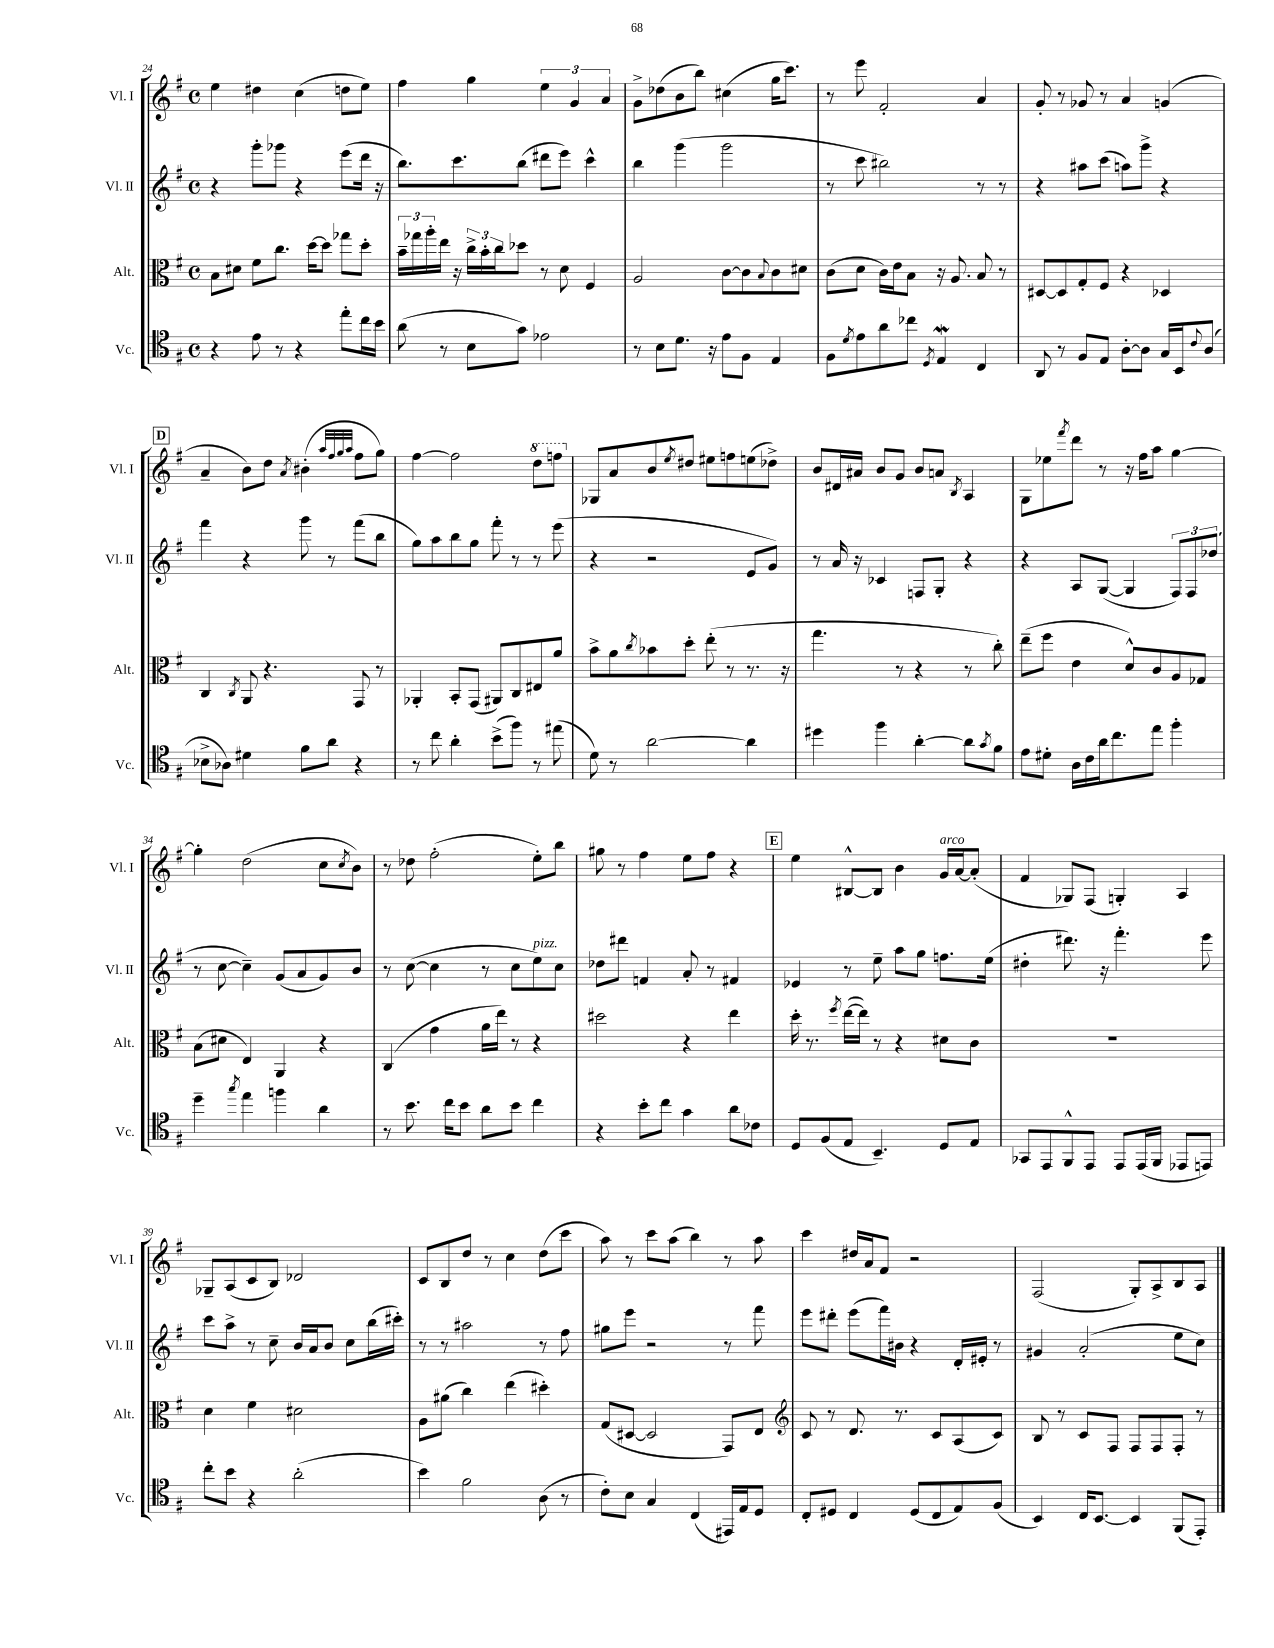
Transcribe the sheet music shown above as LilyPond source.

<<
\new StaffGroup <<
\new Staff = "s0" \with { instrumentName = "Vl. I" shortInstrumentName = "Vl. I" } {
    \clef treble \key g \major \defaultTimeSignature \time 4/4
    e''4 dis''4 c''4( d''8 e''8) |
    fis''4 g''4 \tuplet 3/2 { e''4 g'4 a'4 } |
    g'8-> des''8( b'8 b''8) cis''4( g''16 c'''8.) |
    r8 e'''8 fis'2-. a'4 |
    g'8-. r8 ges'8 r8 a'4 g'4( |
    \mark \markup { \box "D" } a'4-- b'8) d''8 \acciaccatura { a'8 } bis'4-.( \grace { a''32 fis''32 g''32 a''32 } fis''8 g''8) |
    fis''4~ fis''2 \ottava #1 d'''8 f'''8 \ottava #0 |
    ges8 a'8 b'8 \acciaccatura { e''8 } dis''8 eis''8 f''8 e''8( des''8->) |
    b'8 dis'16 ais'16 b'8 g'8 b'8 a'8 \acciaccatura { b8 } a4 |
    g8 ees''8 \acciaccatura { fis'''8 } d'''8 r8 r16 fis''16 a''8 g''4~ |
    g''4-. d''2( c''8 \acciaccatura { c''8 } b'8) |
    r8 des''8 fis''2-.( e''8-.) b''8 |
    gis''8 r8 fis''4 e''8 fis''8 r4 |
    \mark \markup { \box "E" } e''4 bis8~-^ bis8 b'4 g'16^\markup { \italic "arco" } a'16~ a'8-.( |
    fis'4 ges8) fis8( g4-.) a4 |
    ges8-- a8( c'8 b8) des'2 |
    c'8 b8 d''8 r8 c''4 d''8( c'''8 |
    a''8) r8 c'''8 a''8( b''4) r8 a''8 |
    c'''4 dis''16 a'16 fis'8 r2 |
    fis2( g8-.) a8-> b8 a8 \bar "|." |
}
\new Staff = "s1" \with { instrumentName = "Vl. II" shortInstrumentName = "Vl. II" } {
    \clef treble \key g \major \defaultTimeSignature \time 4/4
    r4 g'''8-. ges'''8 r4 e'''8( d'''16 r16 |
    b''8.) c'''8. b''8( dis'''8 e'''8) c'''4-^ |
    b''4 g'''4( g'''2 |
    r8 c'''8 bis''2) r8 r8 |
    r4 ais''8 c'''8( a''8) g'''8-> r4 |
    \mark \markup { \box "D" } fis'''4 r4 g'''8 r8 fis'''8( b''8 |
    g''8) a''8 b''8 g''8 fis'''8-. r8 r8 e'''8( |
    r4 r2 e'8 g'8) |
    r8 a'16 r16 ces'4 f8 g8-. r4 |
    r4 a8 g8~( g4 \tuplet 3/2 { fis8) fis8 des''8( } |
    r8 c''8~ c''4--) g'8( a'8 g'8) b'8 |
    r8 c''8~( c''4 r8 c''8 e''8^\markup { \italic "pizz." }) c''8 |
    des''8 dis'''8 f'4 a'8-. r8 fis'4 |
    \mark \markup { \box "E" } ees'4 r8 e''8-- a''8 g''8 f''8. e''16( |
    dis''4-. dis'''8.) r16 fis'''4.-. e'''8 |
    c'''8 a''8-> r8 c''8-- b'16 a'16 b'8 c''8 b''16( cis'''16-.) |
    r8 r8 ais''2 r8 fis''8 |
    gis''8 e'''8 r2 r8 fis'''8 |
    e'''8 dis'''8-. e'''8( fis'''16) bis'16 r4 d'16-. eis'16-. r8 |
    gis'4 a'2-.( e''8 c''8) \bar "|." |
}
\new Staff = "s2" \with { instrumentName = "Alt." shortInstrumentName = "Alt." } {
    \clef alto \key g \major \defaultTimeSignature \time 4/4
    b8 dis'8 fis'8 c''8. d''16~ d''8 ges''8 d''8-. |
    \tuplet 3/2 { b'16-- ges''16 a''16-. } e''16 r16 \tuplet 3/2 { c''16-> b'16-. c''16 } des''8 r8 d'8 fis4 |
    a2 c'8~ c'8 \appoggiatura { b8 } c'8 dis'8 |
    c'8( d'8 c'16) e'16 b8 r16 a8. b8 r8 |
    dis8~ dis8 g8-. fis8 r4 des4 |
    \mark \markup { \box "D" } c4 \acciaccatura { c8 } a,8 r4. g,8 r8 |
    aes,4-. b,8-. g,8( ais,8) c8 eis8 a'8 |
    b'8-> a'8 \acciaccatura { c''8 } bes'8 d''8-. e''8-.( r8 r8. r16 |
    g''4. r8 r4 r8 c''8-.) |
    e''8--( fis''8 e'4 d'8-^) c'8 a8 ges8 |
    b8( dis'8 e4) a,4 r4 |
    c4( g'4 a'16 e''16) r8 r4 |
    dis''2 r4 e''4 |
    \mark \markup { \box "E" } d''16-. r8. \acciaccatura { fis''8 } e''16~( e''16) r8 r4 dis'8 c'8 |
    R1 |
    d'4 fis'4 dis'2 |
    a8 ais'8( c''4) e''4( dis''4-.) |
    g8( dis8~ dis2 g,8) e8 |
    \clef treble c'8 r8 d'8. r8. c'8 a8( c'8) |
    b8 r8 c'8 fis8 fis8 fis8 fis8-. r8 \bar "|." |
}
\new Staff = "s3" \with { instrumentName = "Vc." shortInstrumentName = "Vc." } {
    \clef tenor \key g \major \defaultTimeSignature \time 4/4
    r4 e'8 r8 r4 e''8-. c''16 b'16 |
    a'8( r8 b8 g'8) ees'2 |
    r8 b8 d'8. r16 e'8 fis8 e4 |
    fis8 \acciaccatura { d'8 } e'8 a'8 ces''8 \acciaccatura { d8 } e4\mordent c4 |
    a,8 r8 fis8 e8 a8~-. a8 g16 b,16 \appoggiatura { c'8 } a8( |
    \mark \markup { \box "D" } bes8-> aes8) dis'4 fis'8 a'8 r4 |
    r8 c''8 a'4-. b'8->( fis''8) r8 eis''8( |
    d'8) r8 a'2~ a'4 |
    dis''4 fis''4 a'4~-. a'8 \acciaccatura { g'8 } fis'8 |
    e'8 dis'8-. a16 c'16 a'16 c''8. e''8 fis''4-. |
    d''4-- \acciaccatura { g''8 } e''4 f''4 a'4 |
    r8 b'8. c''16 b'8 a'8 b'8 c''4 |
    r4 b'8-. c''8 g'4 a'8 ces'8 |
    \mark \markup { \box "E" } d8 fis8( e8 b,4.--) d8 e8 |
    ges,8 e,8 fis,8-^ e,8 e,8 e,16( fis,16 ees,8 e,8) |
    c''8-. b'8 r4 a'2-.( |
    b'4) fis'2 a8( r8 |
    c'8-.) b8 g4 c4( eis,16) e16 d8 |
    c8-. dis8 c4 dis8( c8 e8) fis8( |
    b,4) c16 b,8.~ b,4 fis,8( e,8-.) \bar "|." |
}
>>
>>
\layout { \context { \Score currentBarNumber = #24 } }
